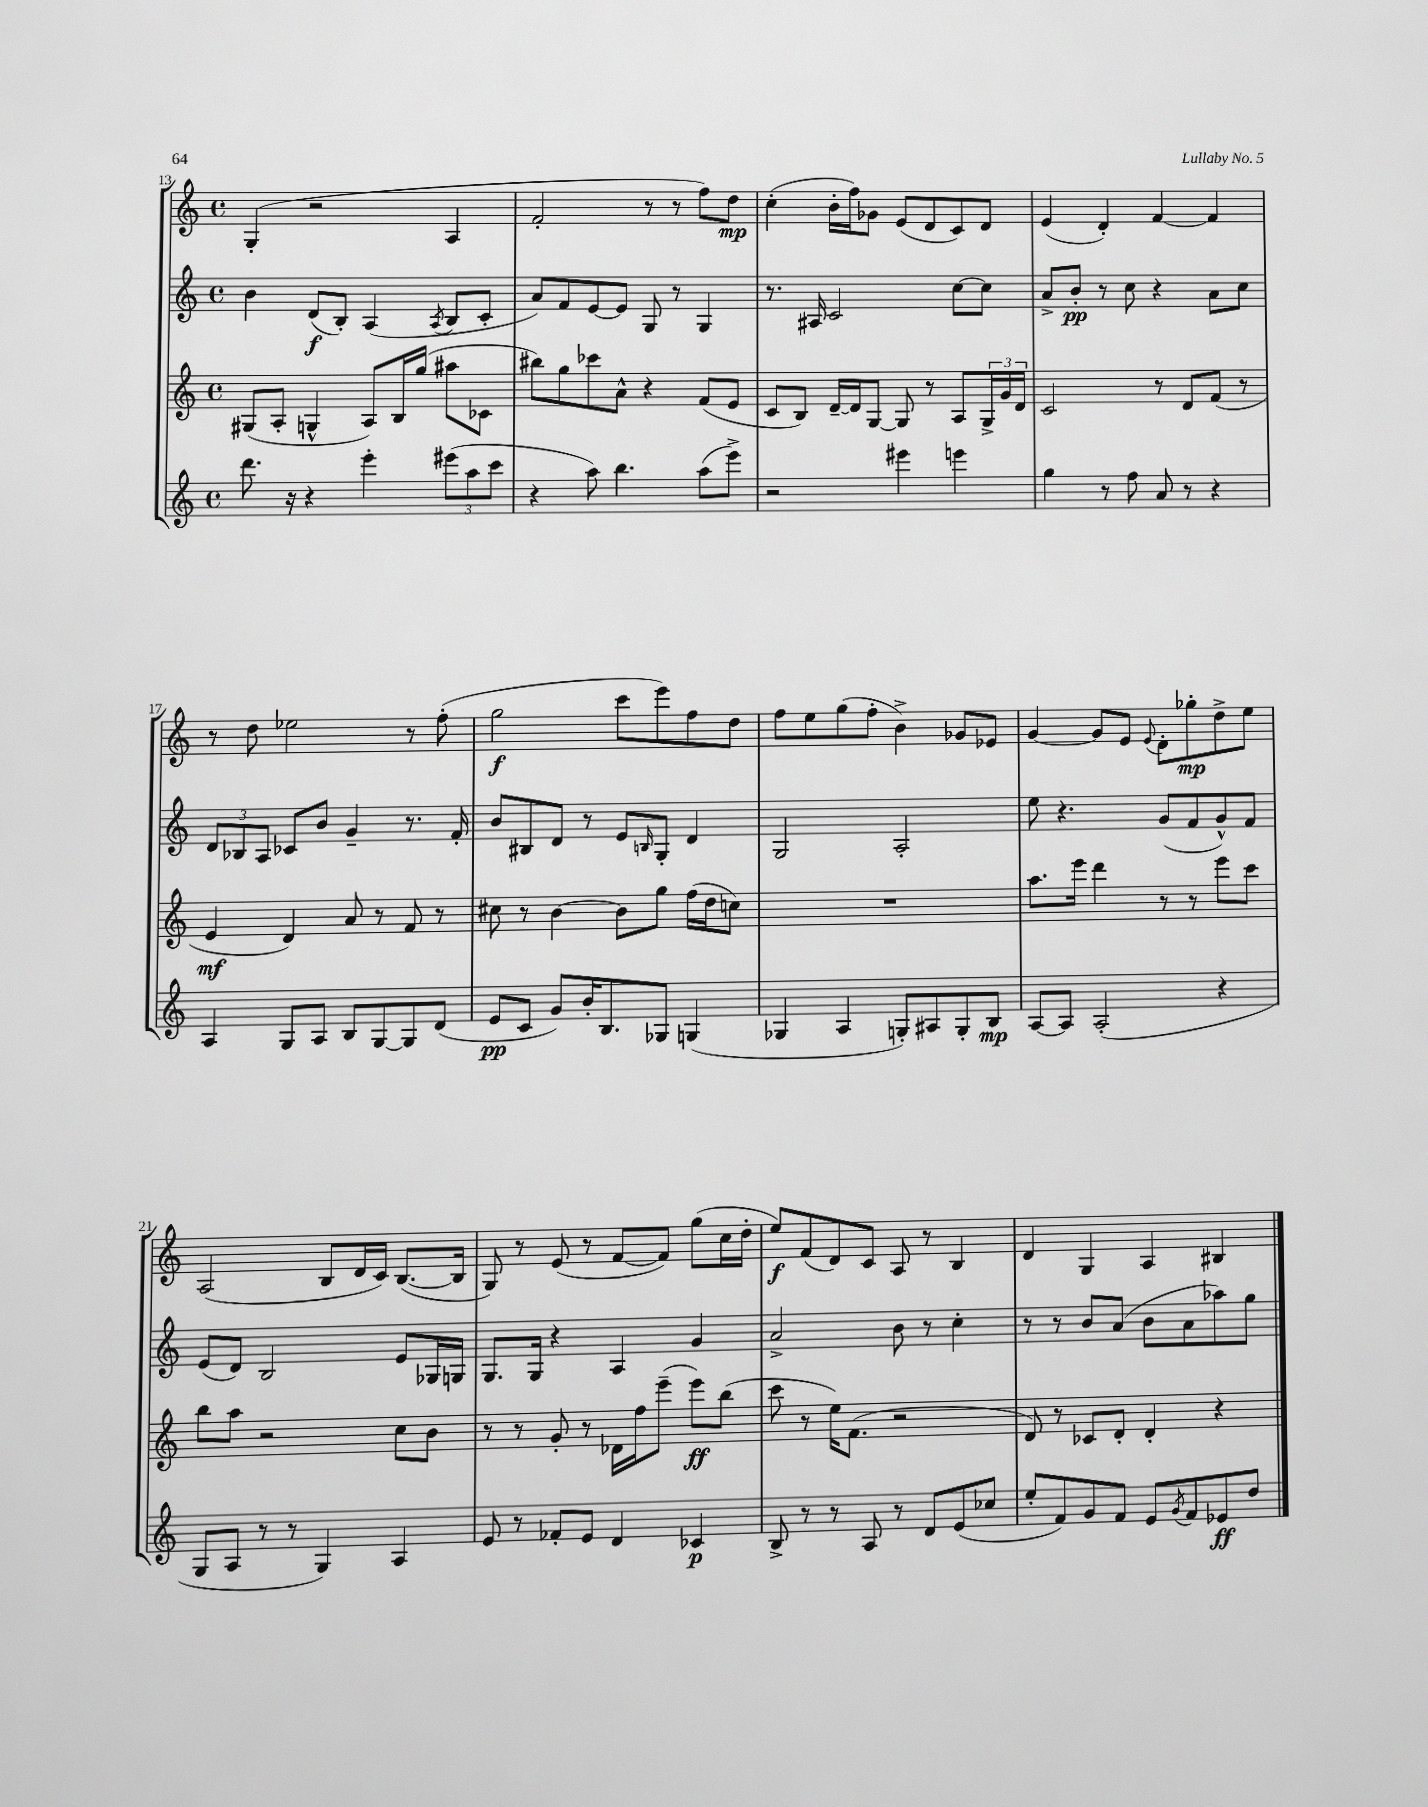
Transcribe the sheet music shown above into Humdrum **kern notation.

**kern	**dynam	**kern	**dynam	**kern	**dynam	**kern	**dynam
*part4	*part4	*part3	*part3	*part2	*part2	*part1	*part1
*staff4	*staff4	*staff3	*staff3	*staff2	*staff2	*staff1	*staff1
*clefG2	*	*clefG2	*	*clefG2	*	*clefG2	*
*k[]	*	*k[]	*	*k[]	*	*k[]	*
*M4/4	*	*M4/4	*	*M4/4	*	*M4/4	*
*met(c)	*	*met(c)	*	*met(c)	*	*met(c)	*
=13	=13	=13	=13	=13	=13	=13	=13
8.ddd\	.	(8G#X/L	.	4b\	.	(4G'/	.
.	.	8A'/J	.	.	.	.	.
16r	.	.	.	.	.	.	.
4r	.	4Gn^^/	.	(8d/L	f	2r	.
.	.	.	.	8B'/J)	.	.	.
4eee'\	.	8A/L)	.	(4A/	.	.	.
.	.	16B/L	.	.	.	.	.
.	.	(16gg/JJ	.	.	.	.	.
.	.	.	.	8qA/	.	.	.
(12eee#X\L	.	8aa#X\L	.	8B/L	.	4A/	.
12aa\	.	.	.	.	.	.	.
.	.	8c-X\J	.	8c'/J	.	.	.
12ccc\J	.	.	.	.	.	.	.
=14	=14	=14	=14	=14	=14	=14	=14
4r	.	8bb#X\L)	.	8a/L)	.	2f'/	.
.	.	8gg\	.	8f/	.	.	.
8aa\)	.	8ccc-X\	.	[8e/	.	.	.
4.bb\	.	8a^^\J	.	8e/J]	.	.	.
.	.	4r	.	8G/	.	8r	.
.	.	.	.	8r	.	8r	.
(8aa\L	.	(8f/L	.	4G/	.	8ff\L)	.
8eee^\J)	.	8e/J	.	.	.	8dd\J	mp
=15	=15	=15	=15	=15	=15	=15	=15
2r	.	8c/L	.	8.r	.	(4cc'\	.
.	.	8B/J)	.	.	.	.	.
.	.	.	.	16A#X/	.	.	.
.	.	[16d~/LL	.	2c/	.	16b'\LL	.
.	.	16d/J]	.	.	.	16ff\J)	.
.	.	[8G/J	.	.	.	8g-X\J	.
4eee#X\	.	8G/]	.	.	.	(8e/L	.
.	.	8r	.	.	.	8d/	.
4eeen\	.	8A/L	.	[8cc\L	.	8c/)	.
.	.	24G^/L	.	8cc\J]	.	8d/J	.
.	.	24g/	.	.	.	.	.
.	.	24d/JJ	.	.	.	.	.
=16	=16	=16	=16	=16	=16	=16	=16
4gg\	.	2c/	.	8a^/L	.	(4e/	.
.	.	.	.	8b'/J	pp	.	.
8r	.	.	.	8r	.	4d'/)	.
8ff\	.	.	.	8cc\	.	.	.
8a/	.	8r	.	4r	.	[4f/	.
8r	.	8d/L	.	.	.	.	.
4r	.	(8f/J	.	8a\L	.	4f/]	.
.	.	8r	.	8cc\J	.	.	.
!!LO:LB:g=z
=17	=17	=17	=17	=17	=17	=17	=17
4A/	.	4e/	mf	12d/L	.	8r	.
.	.	.	.	12B-X/	.	.	.
.	.	.	.	.	.	8dd\	.
.	.	.	.	12A/J	.	.	.
8G/L	.	4d/)	.	8c-X/L	.	2ee-X\	.
8A/J	.	.	.	8b/J	.	.	.
8B/L	.	8a/	.	4g~/	.	.	.
[8G/	.	8r	.	.	.	.	.
8G/]	.	8f/	.	8.r	.	8r	.
(8d/J	.	8r	.	.	.	(8ff'\	.
.	.	.	.	16f'/	.	.	.
=18	=18	=18	=18	=18	=18	=18	=18
8e/L	pp	8cc#X\	.	8b/L	.	2gg\	f
8c/J	.	8r	.	8B#X/	.	.	.
8g/L)	.	[4b\	.	8d/J	.	.	.
16b'/K	.	.	.	8r	.	.	.
8.B/	.	.	.	.	.	.	.
.	.	8b\L]	.	8e/L	.	8ccc\L	.
.	.	.	.	16qqBn/	.	.	.
8G-X/J	.	8gg\J	.	8G'/J	.	8eee\)	.
(4Gn/	.	(16ff\LL	.	4d/	.	8ff\	.
.	.	16dd\J	.	.	.	.	.
.	.	8ccn\J)	.	.	.	8dd\J	.
=19	=19	=19	=19	=19	=19	=19	=19
4G-X/	.	1r	.	2G/	.	8ff\L	.
.	.	.	.	.	.	8ee\	.
4A/	.	.	.	.	.	(8gg\	.
.	.	.	.	.	.	8ff'\J	.
8Gn'/L)	.	.	.	2A'/	.	4b^\)	.
8A#X/	.	.	.	.	.	.	.
8G'/	.	.	.	.	.	8g-X/L	.
8B/J	mp	.	.	.	.	8e-X/J	.
=20	=20	=20	=20	=20	=20	=20	=20
[8A/L	.	8.aa\L	.	8ee\	.	[4g/	.
8A/J]	.	.	.	4.r	.	.	.
.	.	16eee\Jk	.	.	.	.	.
(2A'/	.	4ddd\	.	.	.	8g/L]	.
.	.	.	.	.	.	8e/J	.
.	.	.	.	.	.	8qqe/	.
.	.	8r	.	(8g/L	.	8d'\L	.
.	.	8r	.	8f/	.	8gg-X'\	mp
4r	.	8eee\L	.	8g^^/)	.	8dd^\	.
.	.	8ccc\J	.	8f/J	.	8ee\J	.
!!LO:LB:g=z
=21	=21	=21	=21	=21	=21	=21	=21
8G/L	.	8bb\L	.	(8e/L	.	(2A/	.
8A/J	.	8aa\J	.	8d/J)	.	.	.
8r	.	2r	.	2B/	.	.	.
8r	.	.	.	.	.	.	.
4G/)	.	.	.	.	.	8B/L	.
.	.	.	.	.	.	16d/L	.
.	.	.	.	.	.	16c/JJ)	.
4A/	.	8cc\L	.	8e/L	.	([8.B/L	.
.	.	8b\J	.	16G-X/L	.	.	.
.	.	.	.	16Gn/JJ	.	16B/Jk]	.
=22	=22	=22	=22	=22	=22	=22	=22
8e/	.	8r	.	8.G/L	.	8G/)	.
8r	.	8r	.	.	.	8r	.
.	.	.	.	16G/Jk	.	.	.
8f-X'/L	.	8g'/	.	4r	.	(8e/	.
8e/J	.	8r	.	.	.	8r	.
4d/	.	16d-X\LL	.	4A/	.	[8f/L	.
.	.	16ff\J	.	.	.	.	.
.	.	(8eee~\J	.	.	.	8f/J])	.
4c-X/	p	8eee\L)	ff	4g/	.	(8gg\L	.
.	.	(8bb\J	.	.	.	16cc\L	.
.	.	.	.	.	.	16dd'\JJ	.
=23	=23	=23	=23	=23	=23	=23	=23
8B^/	.	8ccc\	.	2a^/	.	8ee/L)	f
8r	.	8r	.	.	.	(8f/	.
8r	.	16ee\KL)	.	.	.	8d/)	.
.	.	(8.f\J	.	.	.	.	.
8A/	.	.	.	.	.	8c/J	.
8r	.	2r	.	8b\	.	8A/	.
8d/L	.	.	.	8r	.	8r	.
(8e/	.	.	.	4cc'\	.	4B/	.
8cc-X/J	.	.	.	.	.	.	.
=24	=24	=24	=24	=24	=24	=24	=24
8ee'/L	.	8d/)	.	8r	.	4d/	.
8f/)	.	8r	.	8r	.	.	.
8g/	.	8c-X/L	.	8b/L	.	4G/	.
8f/J	.	8d'/J	.	(8a/J	.	.	.
8e/L	.	4d'/	.	8b\L	.	4A/	.
8qg/	.	.	.	.	.	.	.
8f/	.	.	.	8a\	.	.	.
8e-X/	ff	4r	.	8aa-X\)	.	4B#X/	.
8dd/J	.	.	.	8gg\J	.	.	.
==	==	==	==	==	==	==	==
*-	*-	*-	*-	*-	*-	*-	*-
